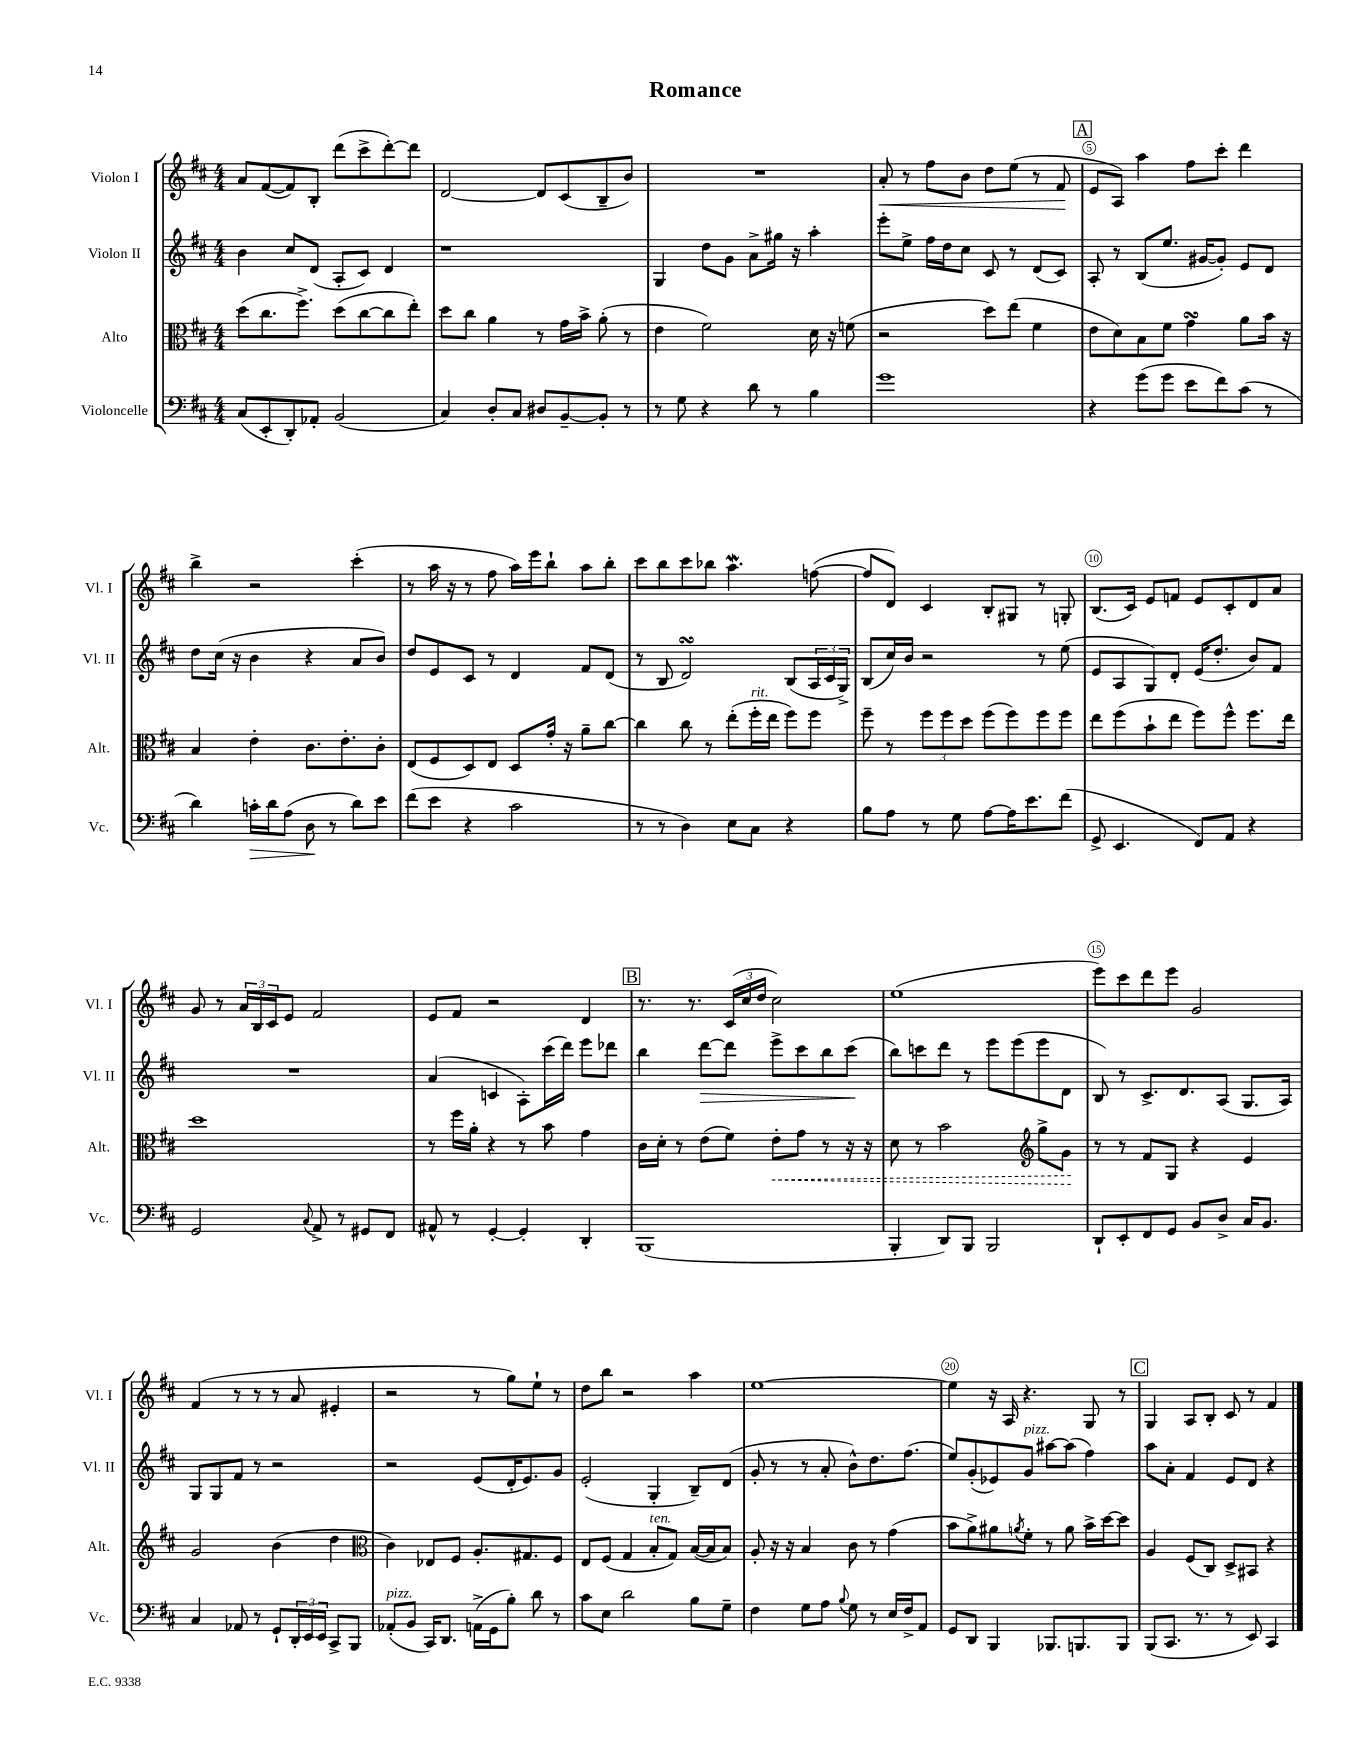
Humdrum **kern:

**kern	**kern	**kern	**kern
*staff4	*staff3	*staff2	*staff1
*clefF4	*clefC3	*clefG2	*clefG2
*k[f#c#]	*k[f#c#]	*k[f#c#]	*k[f#c#]
*M4/4	*M4/4	*M4/4	*M4/4
(8C#	(8dd	4b	8a
8EE'	8.cc#	.	([8f#
8DD')	.	8cc#	8f#])
.	8.ff#^)	.	.
8AA-'	.	(8d	8B'
(2BB	(8dd	8A'	(8ddd
.	[8cc#	8c#)	8ccc#^
.	8cc#]	4d	[8ddd')
.	8ee')	.	8ddd]
=	=	=	=
4C#)	8dd	1r	[2d
.	8cc#	.	.
8D'	4a	.	.
8C#	.	.	.
8D#	8r	.	8d]
[8BB~	16g	.	(8c#
.	16b^	.	.
8BB']	(8a'	.	8B~
8r	8r	.	8b)
=	=	=	=
8r	4e	4G	1r
8G	.	.	.
4r	2f#)	8dd	.
.	.	8g	.
8d	.	8a^	.
8r	.	16gg#	.
.	.	16r	.
4B	16d	4aa'	.
.	16r	.	.
.	(8f	.	.
=	=	=	=
1g	2r	8eee'	8a'
.	.	8ee^	8r
.	.	16ff#	8ff#
.	.	16dd	.
.	.	8cc#	8b
.	8dd)	8c#	8dd
.	(8ee	8r	(8ee
.	4f#	(8d	8r
.	.	8c#)	8f#
=	=	=	=
4r	8e	8A'	8e
.	8d)	8r	8A)
(8g	8B	(8B	4aa
8g	8f#	8.ee	.
8e	4g	.	8ff#
.	.	[16g#	.
8f#)	.	8g#'])	8ccc#'
(8c#	8a	8e	4ddd
8r	16b	8d	.
.	16r	.	.
=	=	=	=
4d)	4B	8dd	4bb^
.	.	(16cc#	.
.	.	16r	.
16c'	4e'	4b	2r
16d	.	.	.
(8A	.	.	.
8D	8.c#	4r	.
8r	.	.	.
.	8.e'	.	.
8d)	.	8a	(4ccc#'
8e	8c#'	8b)	.
=	=	=	=
(8f#	(8E	8dd	8r
8e	8F#	8e	16aa
.	.	.	16r
4r	8D)	8c#	8r
.	8E	8r	8ff#
2c#	8D	4d	16aa)
.	.	.	16eee
.	16g'	.	8bb`
.	16r	.	.
.	8a~	8f#	8aa
.	[8cc#	(8d	8bb'
=	=	=	=
8r	4cc#]	8r	8ccc#
8r	.	8B	8bb
4D)	8cc#	2d)	8ccc#
.	8r	.	8bb-
8E	(8ee'	.	4.aa
8C#	16ff#'	.	.
.	16ee	.	.
4r	8ff#)	(8B	.
.	8ff#	24A	([8ff
.	.	24c#	.
.	.	24G^)	.
=	=	=	=
8B	8ff#~	(8B	8ff]
8A	8r	16cc#)	8d)
.	.	16b	.
8r	12ff#	2r	4c#
.	12ff#	.	.
8G	.	.	.
.	12dd	.	.
[8A	(8ff#	.	8B'
16A]	8ff#)	.	8G#
8.e	.	.	.
.	8ff#	8r	8r
(8f#	8ff#	(8ee	8G'
=	=	=	=
8GG^	8ee	8e	(8.B
4.EE	(8ff#	8A	.
.	.	.	16c#)
.	8b`	8G)	8e
.	8ee	8d'	8f
8FF#)	8ff#)	(16e	8e
.	.	8.dd'	.
8AA	8ff#^^	.	8c#'
4r	8.ff#	8b)	8d
.	.	8f#	8a
.	16ee	.	.
=	=	=	=
2GG	1dd	1r	8g
.	.	.	8r
.	.	.	24a
.	.	.	24B
.	.	.	24c#
.	.	.	8e
8qqC#	.	.	.
8AA^	.	.	2f#
8r	.	.	.
8GG#	.	.	.
8FF#	.	.	.
=	=	=	=
8AA#^^	8r	(4a	8e
8r	16ff#	.	8f#
.	16a'	.	.
[4GG'	4r	4c	2r
4GG']	8r	8A')	.
.	8b	(16ccc#	.
.	.	16ddd)	.
4DD'	4g	8eee	4d
.	.	8ddd-	.
=	=	=	=
(1BBB	16c#	4bb	8.r
.	16d'	.	.
.	8r	.	.
.	.	.	8.r
.	(8e	[8ddd	.
.	8f#)	8ddd]	(24c#
.	.	.	24cc#
.	.	.	24dd
.	8e'	8eee^	2cc#)
.	8g	8ccc#	.
.	8r	8bb	.
.	16r	(8ccc#	.
.	16r	.	.
=	=	=	=
4BBB'	8d	8bb)	(1ee
.	8r	8ccc	.
8DD)	2b	8ddd	.
8BBB	.	8r	.
2BBB	.	8eee	.
.	.	(8eee	.
*	*clefG2	*	*
.	8gg^	8eee	.
.	8g	8d	.
=	=	=	=
8DD`	8r	8B)	8eee)
8EE'	8r	8r	8ccc#
8FF#	8f#	8.c#^	8ddd
8GG	8G	.	8eee
.	.	8.d	.
8BB	4r	.	2g
8D^	.	(8A	.
16C#	4e	8.G	.
8.BB	.	.	.
.	.	16A)	.
=	=	=	=
4C#	2g	8G	(4f#
.	.	8G	.
8AA-	.	8f#	8r
8r	.	8r	8r
8GG`	(4b	2r	8r
24DD'	.	.	8a
24EE	.	.	.
24EE	.	.	.
8CC#^	4dd	.	4e#'
8BBB	.	.	.
=	=	=	=
*	*clefC3	*	*
(8AA-'	4c#)	2r	2r
8BB	.	.	.
16CC#)	8E-	.	.
8.DD	.	.	.
.	8F#	.	.
(16AA^	8.A'	(8e	8r
16GG	.	.	.
8B')	.	16d'	8gg)
.	8.G#	8.e)	.
8d	.	.	8ee`
8r	8F#	8g	8r
=	=	=	=
8c#	8E	(2e'	8dd
8E	(8F#	.	8bb
2d	4G	.	2r
.	8B'	4G'	.
.	8G)	.	.
8B	([16B	8B~)	4aa
.	16B]	.	.
8G~	8B)	(8d	.
=	=	=	=
4F#	8A'	8g'	[1ee
.	16r	8r	.
.	16r	.	.
8G	4B	8r	.
8A	.	8a'	.
8qqB	.	.	.
8G	8c#	8b^^)	.
8r	8r	8.dd	.
16E	(4g	.	.
16F#^	.	(8.ff#	.
8AA	.	.	.
=	=	=	=
8GG	8b	8ee)	4ee]
8DD	8a^)	(8g'	.
4BBB	8a#	8e-)	16r
.	.	.	16A
.	8qa	.	.
.	8f#'	8g	4.r
8.BBB-	8r	[8aa#	.
.	8a	(8aa#]	.
8.BBB	.	.	.
.	16b^	4ff#)	8G
.	[16dd	.	.
8BBB	8dd]	.	8r
=	=	=	=
(8BBB	4A	8aa	4G
8.CC#	.	8a'	.
.	(8F#	4f#	8A
8.r	.	.	.
.	8C#)	.	8B'
8r	8D^	8e	8c#
8EE)	8BB#	8d	8r
4CC#	4r	4r	4f#
==	==	==	==
*-	*-	*-	*-
